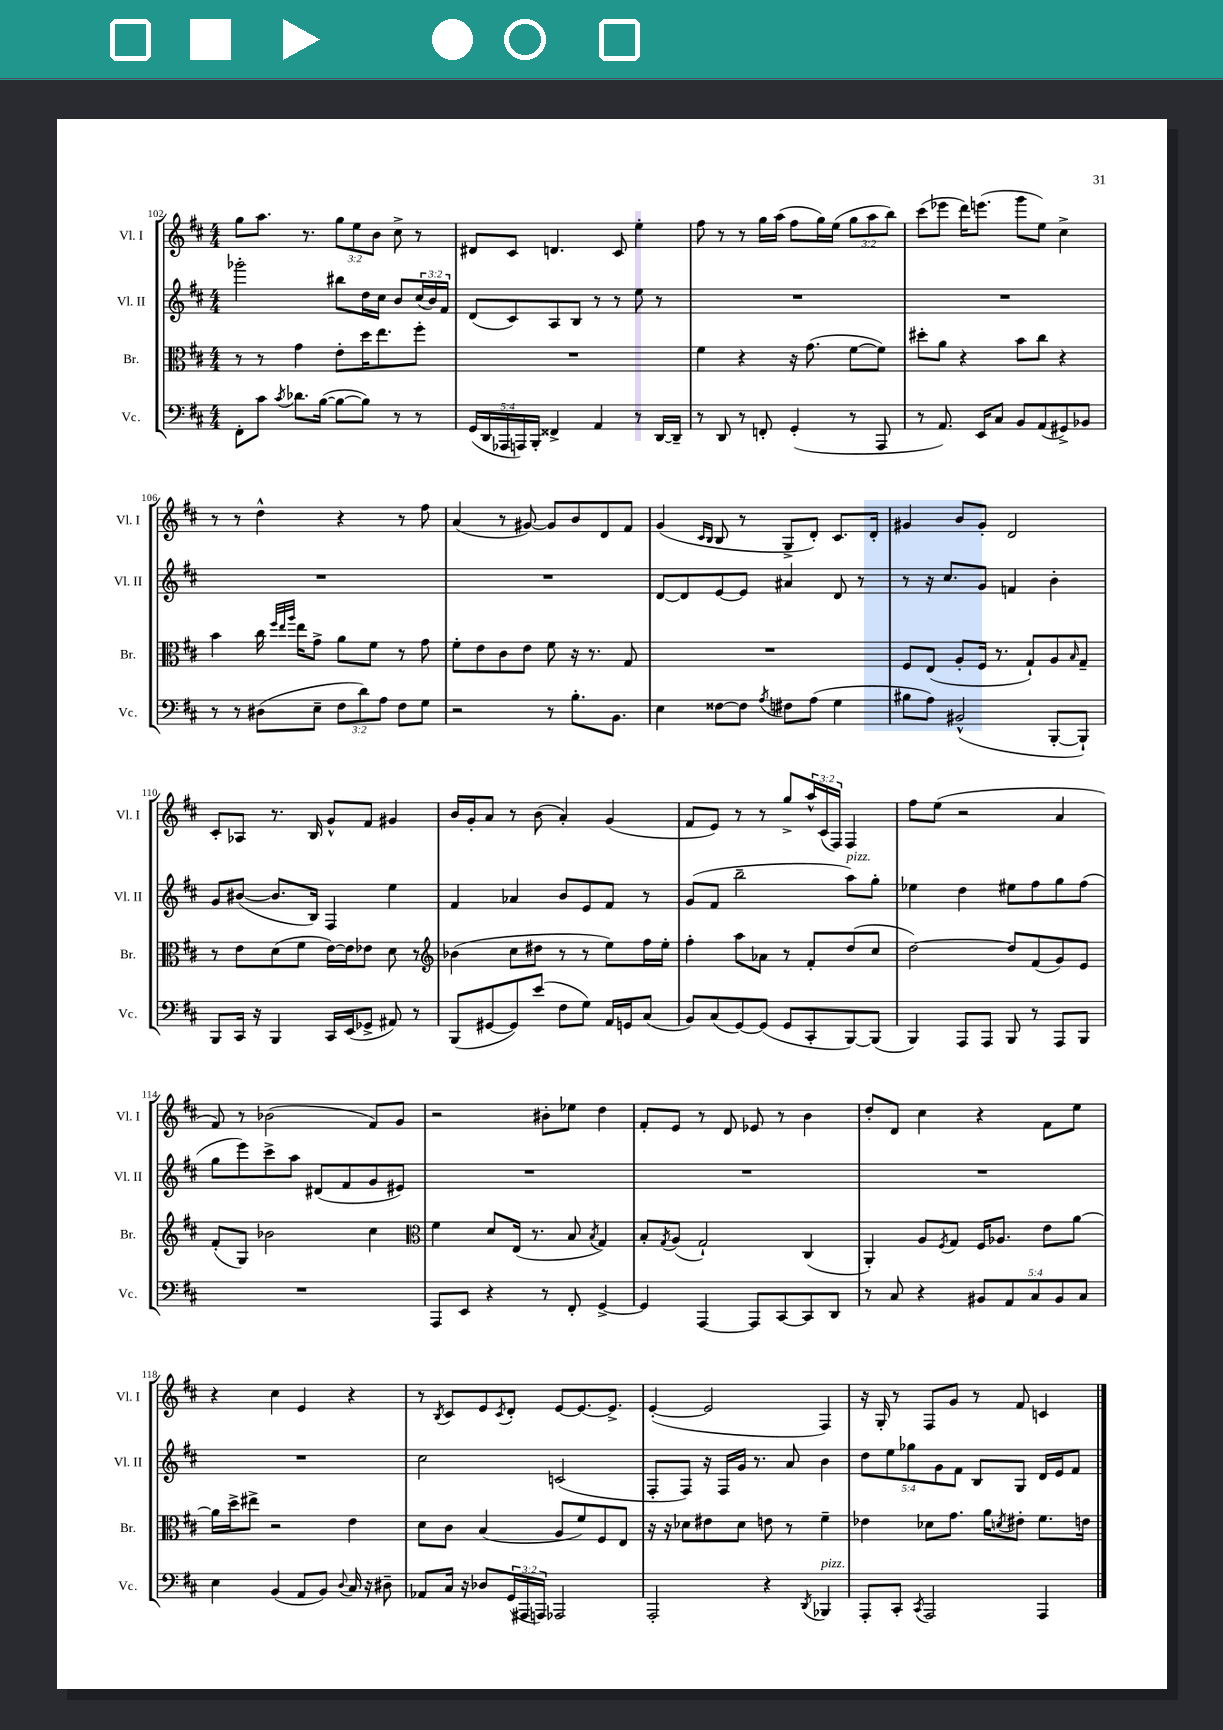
<<
\new StaffGroup <<
\new Staff = "s0" \with { instrumentName = "Vl. I" shortInstrumentName = "Vl. I" } {
    \clef treble \key d \major \numericTimeSignature \time 4/4 \override Staff.TupletNumber.text = #tuplet-number::calc-fraction-text
    g''8 a''8. r8. \tuplet 3/2 { g''8 e''8 b'8 } cis''8-> r8 |
    dis'8 cis'8 d'4. cis'8 e''4-. |
    fis''8 r8 r8 g''16 a''16( fis''8 g''16) e''16( \tuplet 3/2 { g''8 a''8 b''8) } |
    cis'''8( ees'''8 d'''16) e'''8.( g'''8 e''8) cis''4-> |
    r8 r8 d''4-^ r4 r8 fis''8 |
    a'4( r8 gis'8~) gis'8 b'8 d'8 fis'8 |
    g'4( \grace { cis'16 b16 } b8 r8 g8-> d'8-.) cis'8. d'16-. |
    gis'4 b'8 gis'8-. d'2 |
    cis'8-. aes8 r8. b16 g'8-^ fis'8 gis'4 |
    b'16 g'16-. a'8 r8 b'8( a'4-.) g'4( |
    fis'8 e'8) r8 r8 g''8-> \tuplet 3/2 { a''16-^ cis'16( fis16) } fis4 |
    fis''8 e''8( r2 a'4 |
    fis'8) r8 bes'2( fis'8) g'8 |
    r2 bis'8-. ees''8 d''4 |
    fis'8-. e'8 r8 d'8 ees'8 r8 b'4 |
    d''8-. d'8 cis''4 r4 fis'8 e''8 |
    r4 cis''4 e'4 r4 |
    r8 \acciaccatura { b8 } cis'8 e'8 \acciaccatura { cis'8 } d'8-. e'8~ e'8.~ e'8.-> |
    e'4~-.( e'2 fis4) |
    r16 g16-. r8 fis8 g'8 r8 fis'8 c'4 \bar "|." |
}
\new Staff = "s1" \with { instrumentName = "Vl. II" shortInstrumentName = "Vl. II" } {
    \clef treble \key d \major \numericTimeSignature \time 4/4 \override Staff.TupletNumber.text = #tuplet-number::calc-fraction-text
    ges'''2-. bis''8 d''16 cis''16 b'8 \tuplet 3/2 { cis''16( b'16) fis'16 } |
    d'8( cis'8) a8 b8 r8 r8 e''8 r8 |
    R1 |
    R1 |
    R1 |
    R1 |
    d'8~ d'8 e'8~ e'8 ais'4 d'8 r8 |
    r8 r16 cis''8. g'8 f'4 b'4-. |
    g'8 bis'8~( bis'8. b16) fis4 e''4 |
    fis'4 aes'4 b'8 e'8 fis'8 r8 |
    g'8( fis'8 b''2-- a''8^\markup { \italic "pizz." }) g''8-. |
    ees''4 d''4 eis''8 fis''8 g''8 fis''8( |
    g''8 e'''8) cis'''8-> a''8 dis'8( fis'8 g'8 eis'8) |
    R1 |
    R1 |
    R1 |
    R1 |
    cis''2 c'2( |
    fis8-. fis8) r16 fis16 g'16 r8. a'8 b'4 |
    \tuplet 5/4 { d''8 e''8 ges''8 g'8 fis'8 } b8 g8 d'16 e'16 fis'8 \bar "|." |
}
\new Staff = "s2" \with { instrumentName = "Br." shortInstrumentName = "Br." } {
    \clef alto \key d \major \numericTimeSignature \time 4/4
    r8 r8 g'4 e'8-. d''16 e''8. fis''8-. |
    R1 |
    fis'4 r4 r16 g'8.( fis'8~ fis'8) |
    dis''8-. a'8 r4 b'8 cis''8 r4 |
    b'4 cis''16 \grace { fis''32 e''32 a''32 } e''16 g'8-> a'8 fis'8 r8 g'8 |
    fis'8-. e'8 cis'8 e'8 fis'8 r16 r8. g8 |
    R1 |
    fis8 e8( a8-. fis16 r8. g8-!) a8 \grace { b16 } g8-- |
    r8 e'8 d'8( fis'8 e'16~) e'16 ees'8 d'8 r8 |
    \clef treble bes'4( cis''8 dis''8 r8 r8 e''8) fis''16 e''16-. |
    fis''4-. a''8 aes'8 r8 fis'8-. d''8( cis''8 |
    d''2~) d''8 fis'8( g'8) e'8 |
    fis'8-.( g8) bes'2 cis''4 |
    \clef alto fis'4 d'8 e16( r8. b8 \acciaccatura { b8 } g4) |
    b8-. \acciaccatura { g8 } a8( g2-!) cis4( |
    a,4-.) a8 \acciaccatura { fis8 } g8 fis16 aes8. e'8 a'8~ |
    a'16 d''16-> eis''8-> r2 e'4 |
    d'8 cis'8 b4( a8 fis'8) fis8 e8 |
    r16 r16 des'8 eis'8 des'8 e'8 r8 fis'4-- |
    ees'4 des'8 g'8. a'16 \acciaccatura { d'8 } eis'8-. fis'8. e'16 \bar "|." |
}
\new Staff = "s3" \with { instrumentName = "Vc." shortInstrumentName = "Vc." } {
    \clef bass \key d \major \numericTimeSignature \time 4/4 \override Staff.TupletNumber.text = #tuplet-number::calc-fraction-text
    fis,8-. cis'8 \acciaccatura { cis'8 } des'8. b16~( b8~ b8) r8 r8 |
    \tuplet 5/4 { g,16( d,16 aes,,16 a,,16) b,,16-. } fisis,4-> a,4 r8 d,16~ d,16-- |
    r8 d,8 r8 f,8-. g,4-.( r8 a,,8 |
    r8 a,8.) e,16 cis8 b,8 a,8( gis,8->) bes,8 |
    r8 r8 dis8( e8-- \tuplet 3/2 { fis8 d'8) a8 } fis8 g8 |
    r2 r8 b8.-. b,8. |
    e4 fisis8~ fisis8 \acciaccatura { a8 } fis8 a8( g4 |
    bis8 a8) bis,2-^( b,,8~-. b,,8-!) |
    b,,8 cis,16 r16 b,,4 cis,16 e,16( ges,8-> ais,8) r8 |
    b,,8( gis,8~ gis,8) e'8( fis8 g8) a,16 g,16 cis8( |
    b,8) cis8( g,8~) g,8( g,8 cis,8-. b,,8~) b,,8( |
    b,,4) a,,8 a,,8 b,,8 r8 a,,8 b,,8 |
    R1 |
    a,,8 e,8 r4 r8 fis,8-. g,4~-> |
    g,4 a,,4~ a,,8 cis,8~ cis,8 d,8 |
    r8 cis8 r4 \tuplet 5/4 { bis,8 a,8 cis8 bis,8 cis8 } |
    e4 b,4( a,8 b,8) \appoggiatura { d8 } cis16 r16 dis8-- |
    aes,8 cis16 r16 des8 \tuplet 3/2 { g,16( ais,,16 a,,16) } aes,,2 |
    a,,2-. r4 \acciaccatura { d,8 } bes,,4^\markup { \italic "pizz." } |
    a,,8-. cis,8-. \acciaccatura { cis,8 } a,,2 a,,4 \bar "|." |
}
>>
>>
\layout { \context { \Score currentBarNumber = #102 } }
